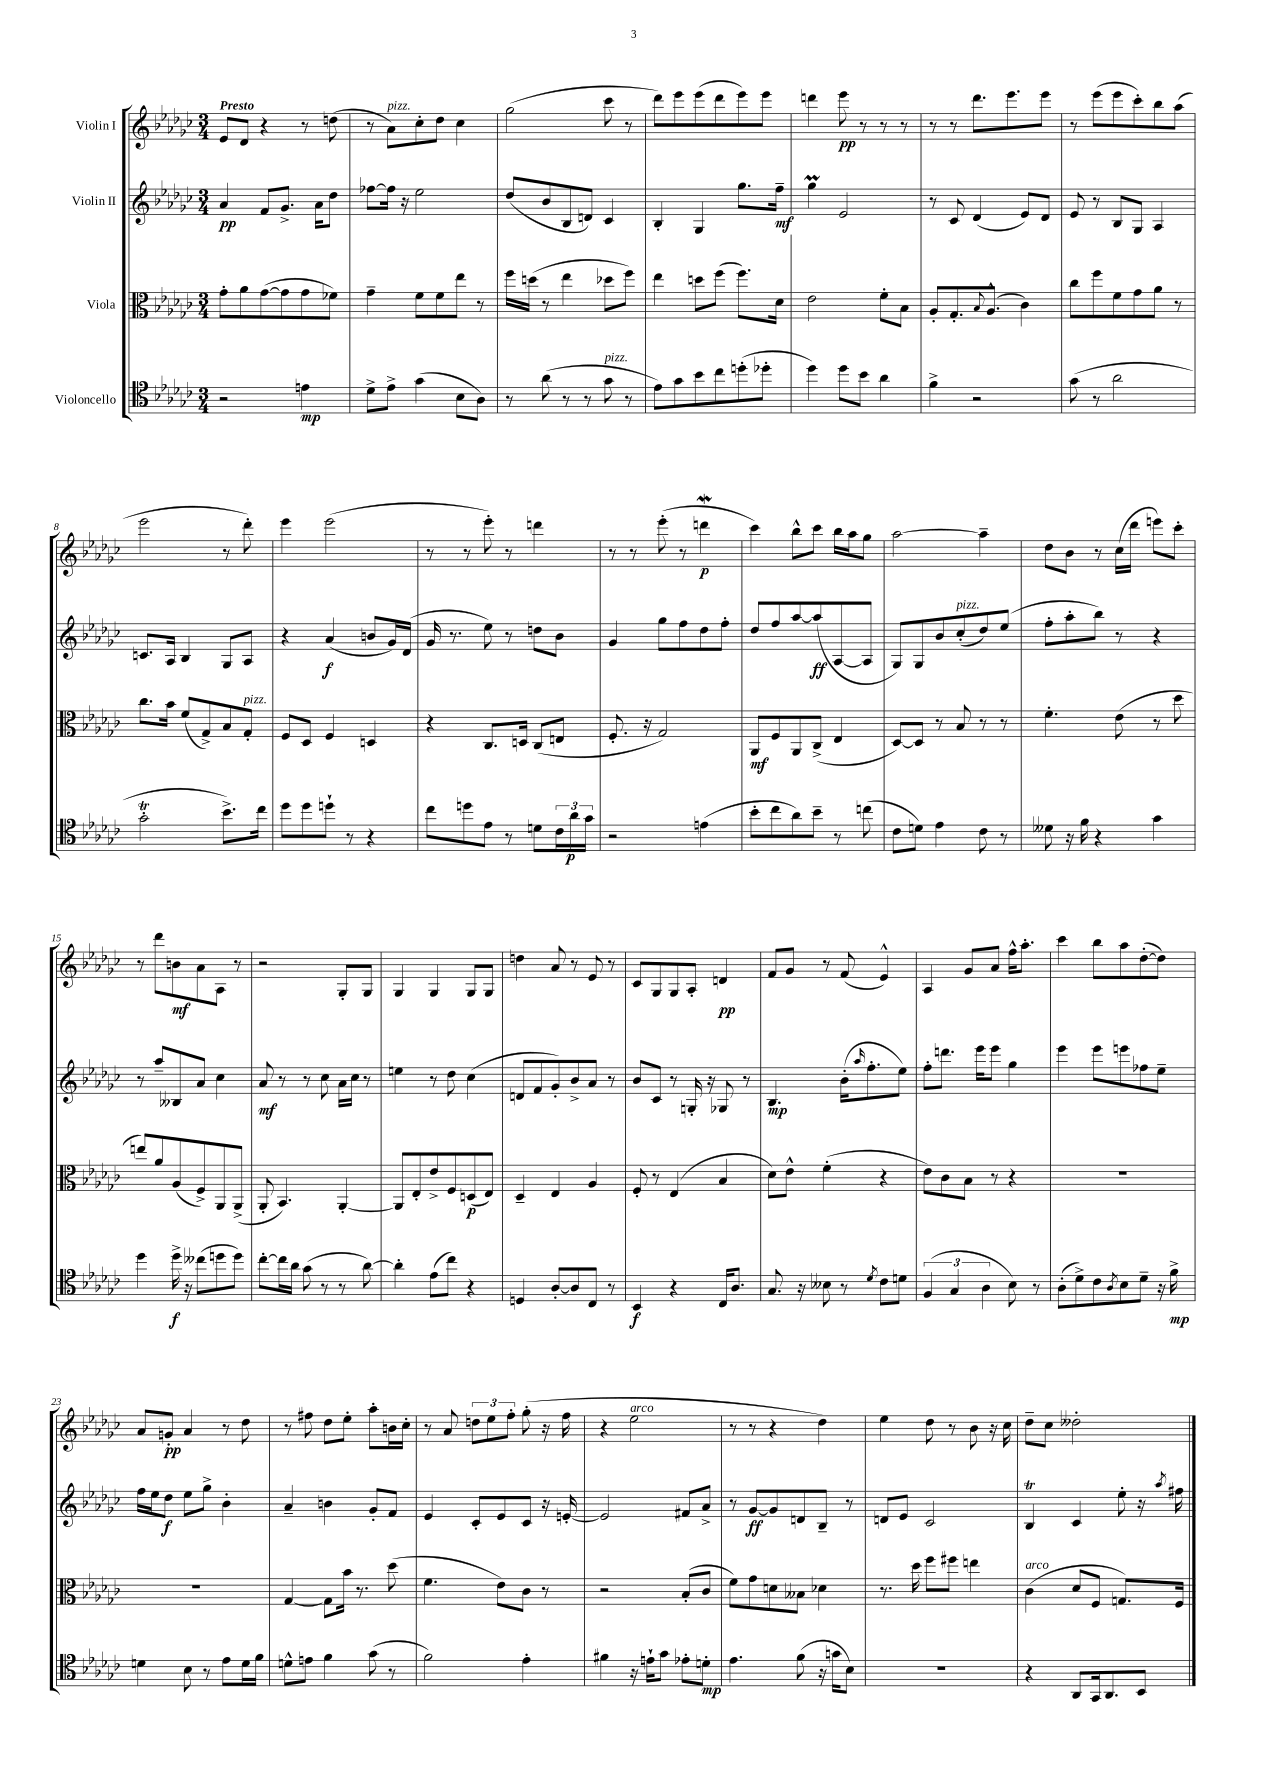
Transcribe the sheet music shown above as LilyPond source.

<<
\new StaffGroup <<
\new Staff = "s0" \with { instrumentName = "Violin I" } {
    \clef treble \key ges \major \numericTimeSignature \time 3/4 \tempo "Presto"
    ees'8 des'8 r4 r8 d''8( |
    r8 aes'8^\markup { \italic "pizz." }) ces''8-. des''8 ces''4 |
    ges''2( ces'''8 r8 |
    des'''8) ees'''8 ees'''8( des'''8 ees'''8) ees'''8 |
    d'''4 ees'''8\pp r8 r8 r8 |
    r8 r8 des'''8. ees'''8. ees'''8 |
    r8 ees'''8( ees'''8 ces'''8-.) bes''8 aes''8( |
    ees'''2 r8 des'''8-.) |
    ees'''4 ees'''2( |
    r8 r8 ees'''8-.) r8 d'''4 |
    r8 r8 ees'''8-.( r8 d'''4\mordent\p |
    ces'''4) bes''8-^ ces'''8 bes''16 aes''16 ges''8 |
    aes''2~ aes''4-- |
    des''8 bes'8 r8 ces''16( des'''16 e'''8) ces'''8-. |
    r8 des'''8 b'8\mf aes'8 aes8 r8 |
    r2 ges8-. ges8 |
    ges4 ges4 ges8 ges8 |
    d''4 aes'8 r8 ees'8 r8 |
    ces'8 ges8 ges8 aes8-. d'4\pp |
    f'8 ges'8 r8 f'8( ees'4-^) |
    aes4 ges'8 aes'8 f''16-^ aes''8.-. |
    ces'''4 bes''8 aes''8 des''8~-.( des''8) |
    aes'8 g'8-.\pp aes'4 r8 des''8 |
    r8 fis''8 des''8 ees''8-. aes''8-. b'16 ces''16-. |
    r8 aes'8 \tuplet 3/2 { d''8 ees''8 f''8-. } ges''8-.( r16 f''16 |
    r4 ees''2^\markup { \italic "arco" } |
    r8 r8 r4 des''4) |
    ees''4 des''8 r8 bes'8 r16 ces''16 |
    des''8-- ces''8 deses''2-. \bar "|." |
}
\new Staff = "s1" \with { instrumentName = "Violin II" } {
    \clef treble \key ges \major \numericTimeSignature \time 3/4
    aes'4\pp f'8 ges'8.-> aes'16 des''8 |
    fes''8~ fes''16 r16 ees''2 |
    des''8( bes'8 bes8 d'8) ces'4 |
    bes4-. ges4 ges''8. f''16--\mf |
    ges''4\prall ees'2 |
    r8 ces'8 des'4( ees'8) des'8 |
    ees'8 r8 bes8 ges8 aes4 |
    c'8. aes16 bes4 ges8 aes8 |
    r4 aes'4\f( b'8 ges'16) des'16( |
    ges'16 r8. ees''8) r8 d''8 bes'8 |
    ges'4 ges''8 f''8 des''8 f''8-. |
    des''8 f''8 aes''8~ aes''8\ff( aes8~ aes8 |
    ges8) ges8 bes'8 ces''8-.^\markup { \italic "pizz." }( des''8) ees''8( |
    f''8-. aes''8-. bes''8) r8 r4 |
    r8 aes''8-- beses8 aes'8 ces''4 |
    aes'8\mf r8 r8 ces''8 aes'16 ces''16 r8 |
    e''4 r8 des''8 ces''4( |
    d'8 f'8 ges'8-.) bes'8-> aes'8 r8 |
    bes'8 ces'8 r8 g16-. r16 ges8 r8 |
    bes4.\mp bes'16-.( \grace { aes''16 } f''8.-. ees''8) |
    f''8-. d'''8. ees'''16 ees'''8 ges''4 |
    ees'''4 ees'''8 e'''8 fes''8 ees''8-- |
    f''16 ees''16 des''8\f ees''8 ges''8-> bes'4-. |
    aes'4-- b'4 ges'8-. f'8 |
    ees'4 ces'8-. ees'8 ces'8 r16 e'16~-. |
    e'2 fis'8 aes'8-> |
    r8 ges'8~\ff ges'8 d'8 bes8-- r8 |
    d'8 ees'8 ces'2 |
    bes4\trill ces'4 ees''8-. r16 \acciaccatura { aes''8 } fis''16 \bar "|." |
}
\new Staff = "s2" \with { instrumentName = "Viola" } {
    \clef alto \key ges \major \numericTimeSignature \time 3/4
    ges'8-. aes'8 ges'8~( ges'8 ges'8 fes'8) |
    ges'4-- f'8 f'8 ees''8 r8 |
    f''16 d''16( r8 ees''4 des''8 f''8) |
    ees''4 d''8 f''8( f''8.) des'16 |
    ees'2 f'8-. bes8 |
    aes8-. ges8.-. \appoggiatura { bes8 } aes8.-^( ces'4) |
    ces''8 f''8 f'8 ges'8 aes'8 r8 |
    ces''8. bes'16 f'8( ges8->) bes8 ges8-.^\markup { \italic "pizz." } |
    f8 des8 f4 d4 |
    r4 ces8. d16 ces8( e8 |
    f8.-. r16 ges2) |
    aes,8\mf f8 aes,8 ces8->( ees4 |
    des8~) des8 r8 bes8 r8 r8 |
    f'4.-. ees'8( r8 des''8 |
    e''8) aes'8 aes8( f8->) aes,8 aes,8->( |
    aes,8-. bes,4.) aes,4~-. |
    aes,8 ees8-. ees'8-> f8 d8\p( ees8) |
    des4-- ees4 aes4 |
    f8-. r8 ees4( bes4 |
    des'8) ees'8-^ f'4-.( r4 |
    ees'8) ces'8 bes8 r8 r4 |
    R2. |
    R2. |
    ges4~ ges8 bes'16 r8. des''8( |
    f'4. ees'8) ces'8 r8 |
    r2 bes8-.( ces'8 |
    f'8) ges'8 d'8 beses8 des'4 |
    r8. des''16 f''8 fis''8 e''4 |
    ces'4^\markup { \italic "arco" }( des'8 f8 g8.) f16 \bar "|." |
}
\new Staff = "s3" \with { instrumentName = "Violoncello" } {
    \clef tenor \key ges \major \numericTimeSignature \time 3/4
    r2 e'4\mp |
    des'8-> ees'8-> ges'4( bes8 aes8) |
    r8 aes'8( r8 r8 ges'8^\markup { \italic "pizz." } r8 |
    ees'8) ges'8 bes'8 ces''8 d''8-.( des''8-. |
    des''4) des''8 bes'8 aes'4 |
    f'4-> r2 |
    ges'8( r8 aes'2 |
    ges'2-.\trill bes'8.->) ces''16 |
    des''8 des''8 d''8-! r8 r4 |
    ces''8 d''8 ees'8 r8 d'8 \tuplet 3/2 { ces'16 aes'16\p ges'16 } |
    r2 e'4( |
    bes'8-. ces''8 aes'8) bes'8-- r8 c''8( |
    ces'8 d'8) ees'4 ces'8 r8 |
    deses'8 r16 f'16 r4 ges'4 |
    des''4 des''16->\f r16 ceses''8( d''8 d''8) |
    ces''8~-. ces''16 aes'16 ges'8( r8 r8 aes'8~) |
    aes'4-. ees'8( ces''8) r4 |
    d4 aes8~-. aes8 ces8 r8 |
    bes,4\f r4 ces16 aes8. |
    ges8. r16 beses8 r8 \acciaccatura { des'8 } ces'8 d'8 |
    \tuplet 3/2 { f4( ges4 aes4 } bes8) r8 |
    aes8-.( des'8->) ces'8 \acciaccatura { aes8 } bes8 des'8-- r16 f'16->\mp |
    d'4 bes8 r8 ees'8 d'16 f'16 |
    d'8-^ e'8 f'4 ges'8( r8 |
    f'2) ees'4-. |
    fis'4 r16 e'16-! ges'8 ees'8-. d'8-.\mp |
    ees'4. f'8( r16 g'16 bes8) |
    R2. |
    r4 aes,8 ges,16 aes,8. bes,8 \bar "|." |
}
>>
>>
